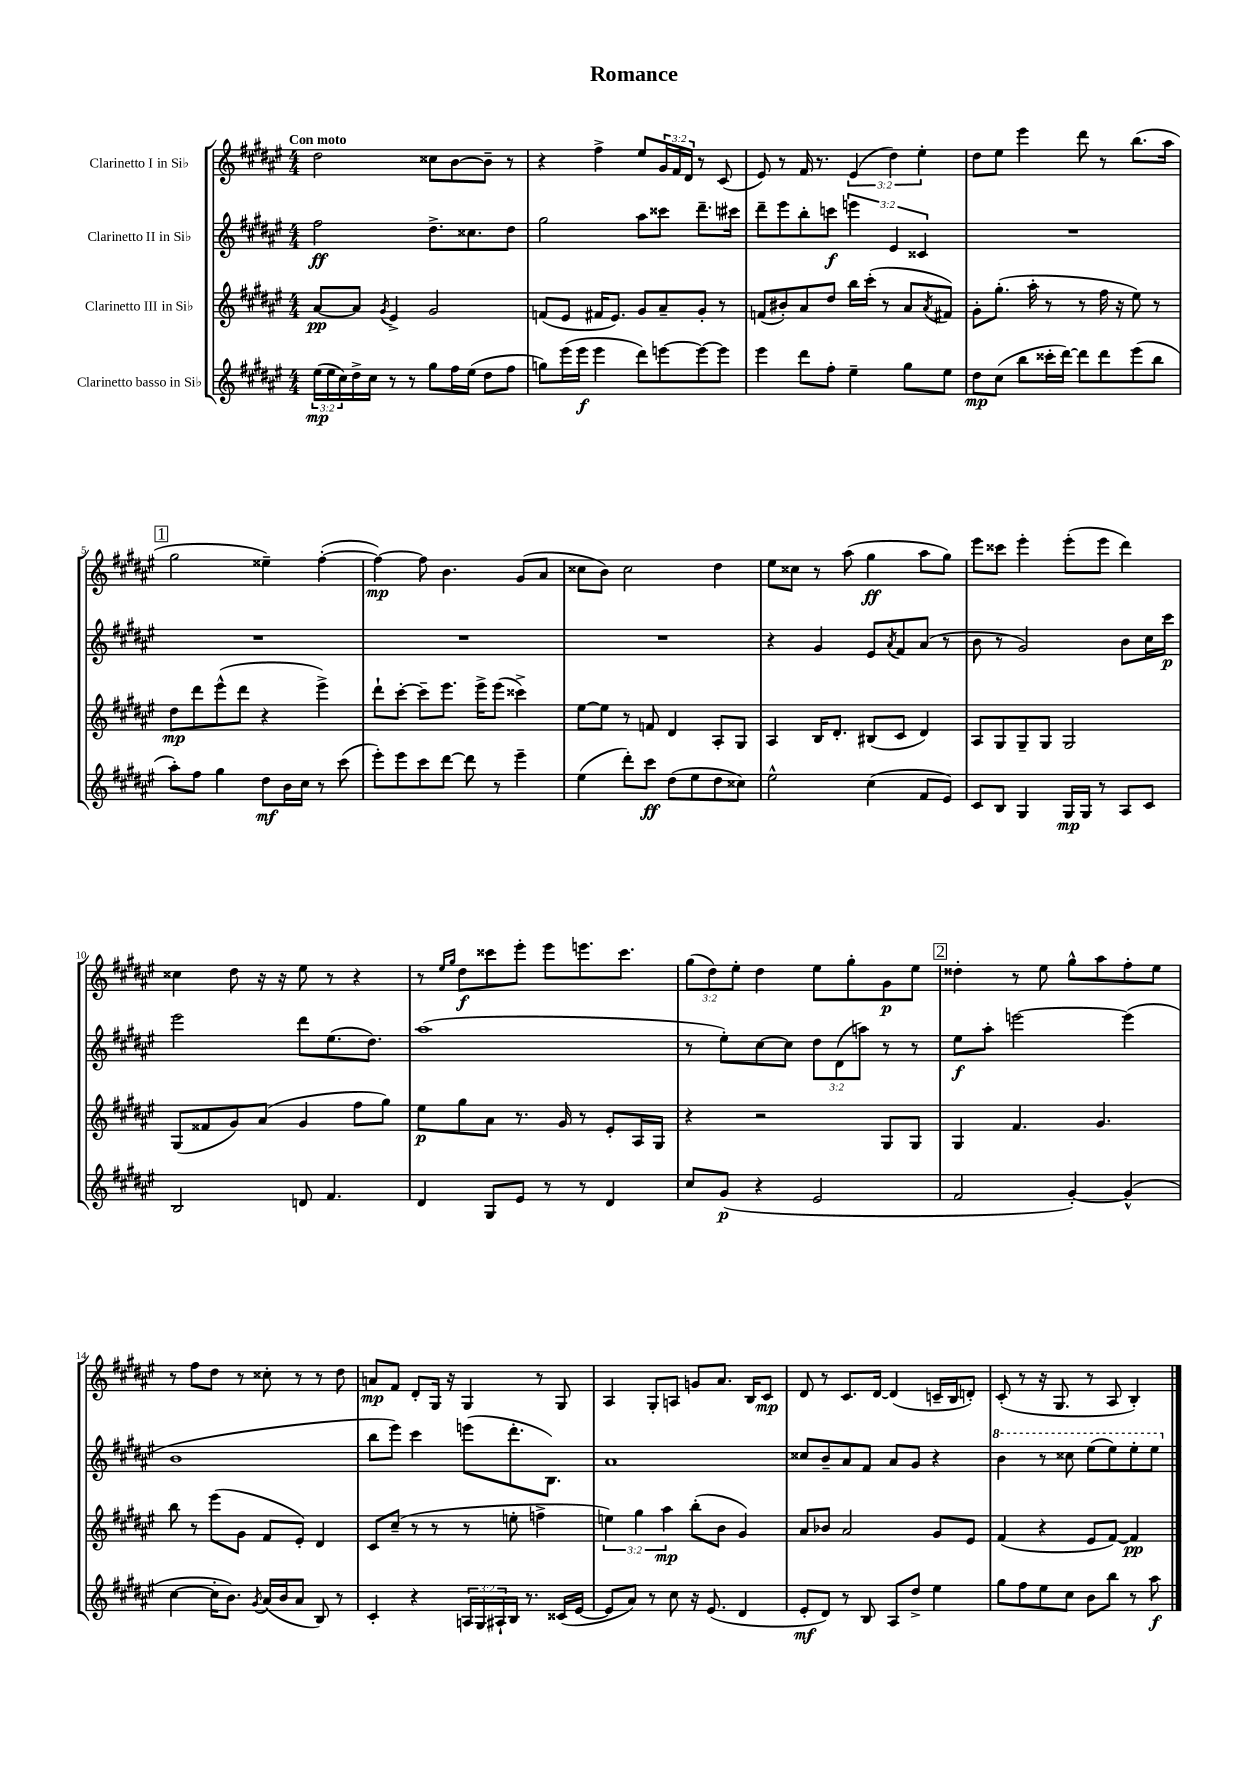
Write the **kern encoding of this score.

**kern	**kern	**kern	**kern
*staff4	*staff3	*staff2	*staff1
*clefG2	*clefG2	*clefG2	*clefG2
*k[f#c#g#d#a#e#]	*k[f#c#g#d#a#e#]	*k[f#c#g#d#a#e#]	*k[f#c#g#d#a#e#]
*M4/4	*M4/4	*M4/4	*M4/4
(24ee#\LL	[8a#/L	2ff#\	2dd#\
24ee#\	.	.	.
24cc#\)	.	.	.
16dd#^\	8a#/]J	.	.
16cc#\JJ	.	.	.
.	8qg#/	.	.
8r	4e#^/	.	.
8r	.	.	.
8gg#\L	2g#/	8.dd#^\L	8cc##\L
16ff#\L	.	.	[8b\
(16ee#\JJ	.	8.cc##\	.
8dd#\L	.	.	8b~\]J
8ff#\J	.	8dd#\J	8r
=	=	=	=
8gg\L)	(8f/L	2gg#\	4r
(16eee#\L	8e#/J	.	.
16eee#\JJ	.	.	.
4eee#\	16f#/LK	.	4ff#^\
.	8.e#/J)	.	.
8ddd#\L)	8g#/L	8aa#\L	8ee#/L
[8eee\	8a#~/	8ccc##\J	24g#/L
.	.	.	24f#/
.	.	.	24d#/JJ
8eee\_	8g#'/J	8.ddd#~\L	8r
8eee\]J	8r	.	(8c#/
.	.	16ccc#\Jk	.
=	=	=	=
4eee#\	(8f/L	8ddd#~\L	8e#/)
.	8b#'/)	8eee#\	8r
8ddd#\L	8a#/	8bb'\	16f#/
.	.	.	8.r
8ff#'\J	8dd#/J	8ccc\J	.
4ee#~\	16bb\LL	6eee\	(6e#/
.	(16ccc#'\JJ	.	.
.	8r	.	.
.	.	6e#/	6dd#\)
8gg#\L	8a#/L	.	.
.	.	6c##/	6ee#'\
.	8qa#/	.	.
8ee#\J	8f#/J)	.	.
=	=	=	=
8dd#\L	8g#'\L	1r	8dd#\L
(8cc#\J	(8.gg#'\J	.	8ee#\J
8bb\L	.	.	4eee#\
.	16aa#'\	.	.
16ccc##'\L	8r	.	.
[16ddd#\JJ)	.	.	.
8ddd#\]L	8r	.	8ddd#\
8ddd#\	16ff#\	.	8r
.	16r	.	.
(8eee#\	8ee#\)	.	(8.bb\L
8bb\J	8r	.	.
.	.	.	16aa#\Jk
=	=	=	=
8aa#'\L)	8dd#\L	1r	2gg#\
8ff#\J	8ddd#\	.	.
4gg#\	(8eee#^^\	.	.
.	8ddd#\J	.	.
8dd#\L	4r	.	4ee##~\)
16b\L	.	.	.
16cc#\JJ	.	.	.
8r	4eee#^\)	.	([4ff#'\
(8ccc#\	.	.	.
=	=	=	=
8eee#'\L)	8ddd#`\L	1r	4ff#\_)
8eee#\	[8ccc#'\J	.	.
8ccc#\	8ccc#~\]L	.	8ff#\]
[8ddd#\J	8.eee#\J	.	4.b\
8ddd#\]	.	.	.
.	16eee#^\LK	.	.
8r	(8eee#\J	.	.
4eee#~\	4ccc##^\)	.	(8g#/L
.	.	.	8a#/J
=	=	=	=
(4ee#\	[8ee#\L	1r	8cc##\L
.	8ee#\]J	.	8b\J)
8ddd#'\L)	8r	.	2cc##\
8ccc#\J	8f/	.	.
(8dd#\L	4d#/	.	.
8ee#\	.	.	.
8dd#\	8A#'/L	.	4dd#\
8cc##\J)	8G#/J	.	.
=	=	=	=
2ee#^^\	4A#/	4r	8ee#\L
.	.	.	8cc##\J
.	16B/LK	4g#/	8r
.	8.d#'/J	.	.
.	.	.	(8aa#\
(4cc#\	(8B#/L	8e#/L	4gg#\
.	.	8qa#/	.
.	8c#/J	8f#/	.
8f#/L	4d#/)	(8a#/J	8aa#\L
8e#/J)	.	8r	8gg#\J)
=	=	=	=
8c#/L	8A#/L	8b\	8eee#\L
8B/J	8G#/	8r	8ccc##\J
4G#/	8G#~/	2g#/)	4eee#'\
.	8G#/J	.	.
16G#/LL	2G#/	.	(8eee#'\L
16G#/JJ	.	.	.
8r	.	.	8eee#\J
8A#/L	.	8b\L	4ddd#\)
8c#/J	.	16cc#\L	.
.	.	16ccc#\JJ	.
=	=	=	=
2B/	(8G#/L	2eee#\	4cc##\
.	8f##/	.	.
.	8g#/)	.	8dd#\
.	(8a#/J	.	16r
.	.	.	16r
8d/	4g#/	8ddd#\L	8ee#\
4.f#/	.	(8.ee#\	8r
.	8ff#\L	.	4r
.	.	8.dd#\J)	.
.	8gg#\J)	.	.
=	=	=	=
4d#/	8ee#\L	(1aa#	8r
.	.	.	16qqee#/LL
.	.	.	16qqgg#/JJ
.	8gg#\	.	8dd#\L
8G#/L	8a#\J	.	8ccc##\
8e#/J	8.r	.	8eee#'\J
8r	.	.	8eee#\L
.	16g#/	.	.
8r	8r	.	8.eee\
4d#/	8e#'/L	.	.
.	.	.	8.ccc##\J
.	16A#/L	.	.
.	16G#/JJ	.	.
=	=	=	=
8cc#/L	4r	8r	(12gg#\L
.	.	.	12dd#\)
(8g#/J	.	8ee#'\L)	.
.	.	.	12ee#'\J
4r	2r	[8cc#\	4dd#\
.	.	8cc#\]J	.
2e#/	.	12dd#\L	8ee#\L
.	.	(12d#\	.
.	.	.	8gg#'\
.	.	12aa\J)	.
.	8G#/L	8r	8g#\
.	8G#/J	8r	8ee#\J
=	=	=	=
2f#/	4G#/	8ee#\L	4dd##'\
.	.	8aa#'\J	.
.	4.f#/	[2eee\	8r
.	.	.	8ee#\
[4g#'/)	.	.	8gg#^^\L
.	4.g#/	.	8aa#\
(4g#^^/]	.	(4eee\]	8ff#'\
.	.	.	8ee#\J
=	=	=	=
[4cc#\	8bb\	1b	8r
.	8r	.	8ff#\L
16cc#'\]LK	(8eee#\L	.	8dd#\J
8.b\J)	.	.	.
.	8g#\J	.	8r
8qg#/	.	.	.
(16a#/LL	8f#/L	.	8cc##'\
16b/J	.	.	.
8a#/J	8e#'/J)	.	8r
8B/)	4d#/	.	8r
8r	.	.	8dd#\
=	=	=	=
4c#'/	8c#/L	8bb\L	8a/L
.	(8cc#~/J	8eee#\J)	8f#/J
4r	8r	4ccc#\	8d#'/L
.	8r	.	16G#/Jk
.	.	.	16r
24A/LL	8r	(8eee\L	4G#/
24G#/	.	.	.
24A#`/	.	.	.
16B/JJ	8ee'\	8.ddd#'\	.
8.r	.	.	.
.	4ff^\	.	8r
.	.	8.B\J)	.
(16c##/LL	.	.	8G#/
[16e#/JJ	.	.	.
=	=	=	=
8e#/]L	6ee\)	1a#	4A#/
8a#/J)	.	.	.
.	6gg#\	.	.
8r	.	.	8G#'/L
.	6aa#\	.	.
8cc#\	.	.	8A/J
16r	(8bb'\L	.	8g/L
(8.e#/	.	.	.
.	8b\J	.	8.a#/J
4d#/	4g#/)	.	.
.	.	.	16B/LK
.	.	.	8c#/J
=	=	=	=
8e#'/L	8a#/L	8cc##/L	8d#/
8d#/J)	8b-/J	8b~/	8r
8r	2a#/	8a#/	8.c#/L
8B/	.	8f#/J	.
.	.	.	[16d#/Jk
8A#/L	.	8a#/L	(4d#/]
8dd#^/J	.	8g#/J	.
4ee#\	8g#/L	4r	16c~/LL
.	.	.	16B/J
.	8e#/J	.	8d'/J)
=	=	=	=
8gg#\L	(4f#/	4bb\	(8c#'/
8ff#\	.	.	8r
8ee#\	4r	8r	16r
.	.	.	8.G#/
8cc#\J	.	8ccc##\	.
8b\L	8e#/L	(8eee#\L	8r
8bb\J	[8f#/J)	8eee#\)	8A#/
8r	4f#/]	8eee#'\	4B'/)
8aa#\	.	8eee#\J	.
==	==	==	==
*-	*-	*-	*-
